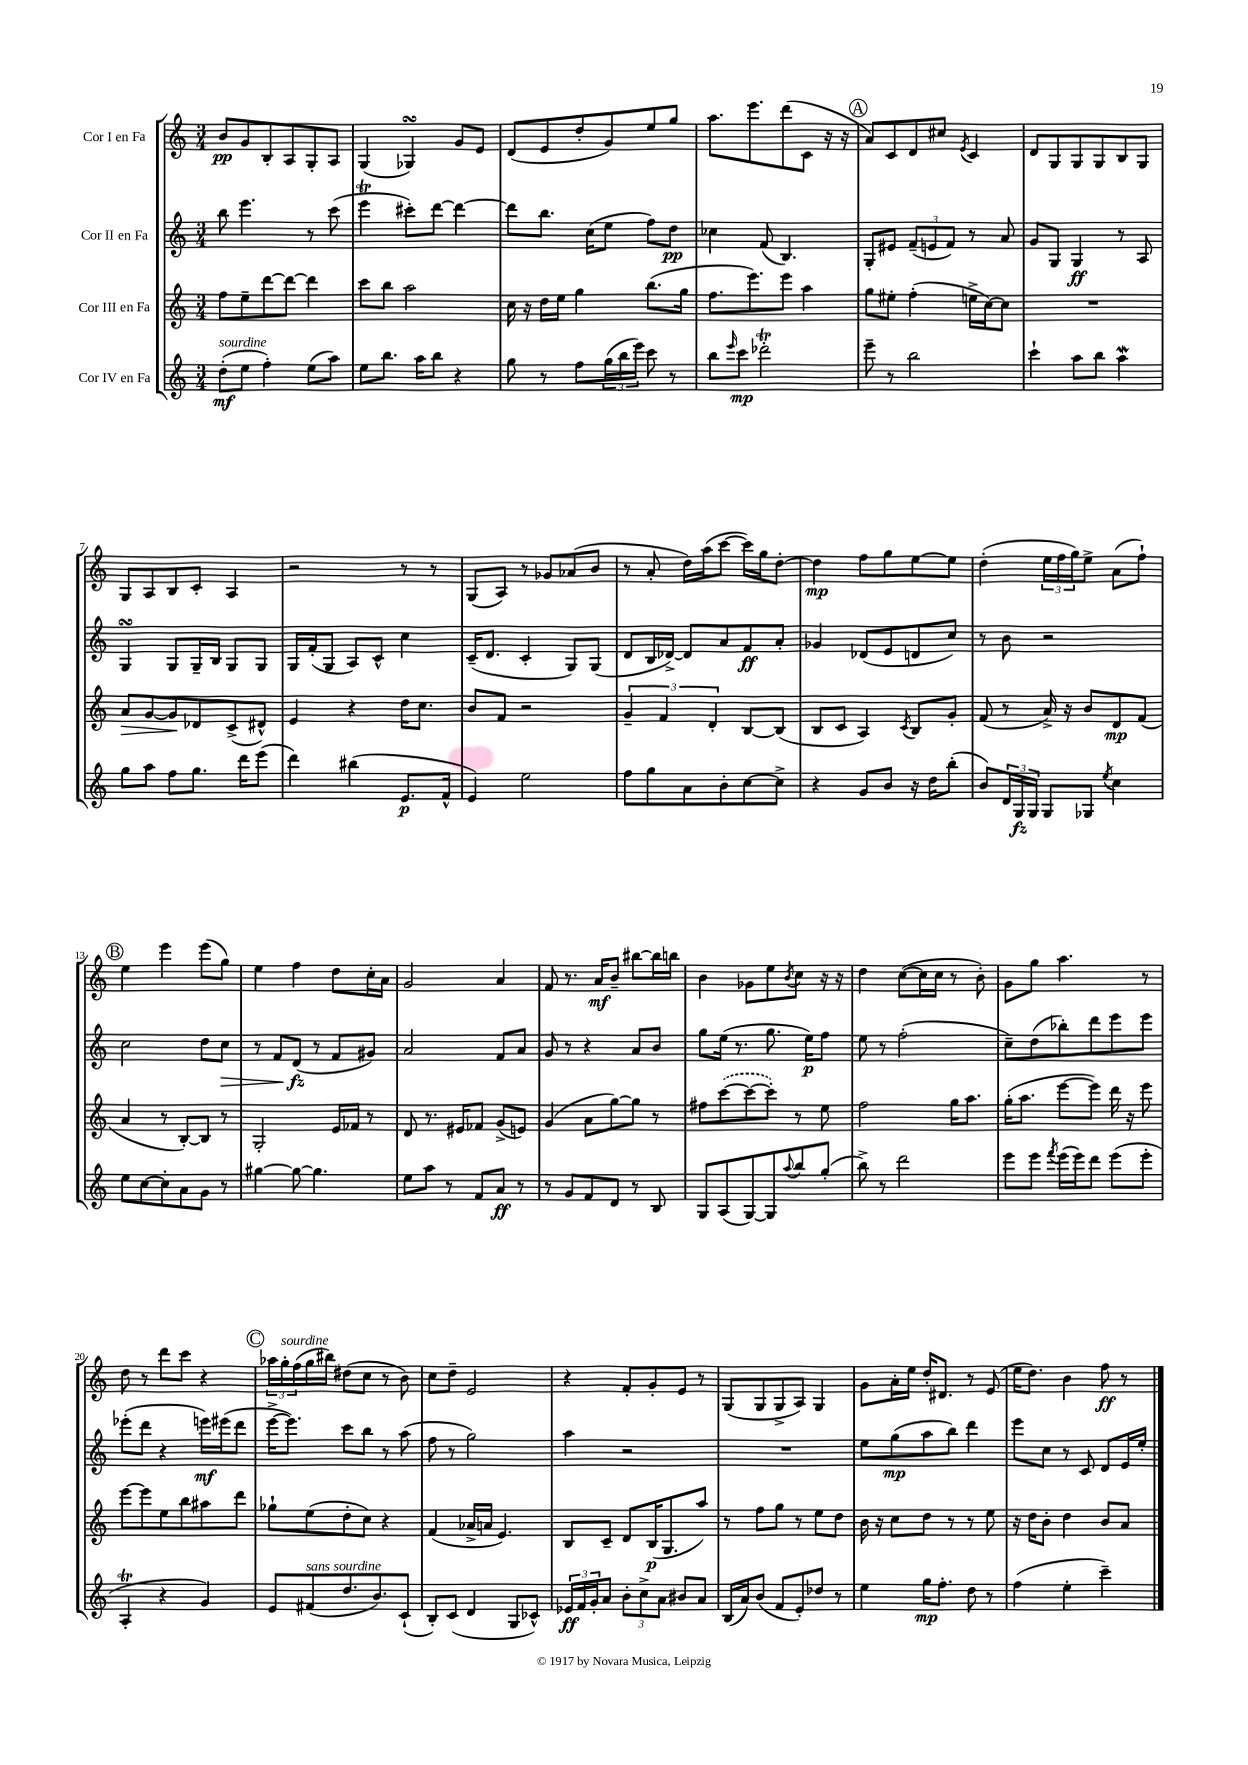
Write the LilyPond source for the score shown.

<<
\new StaffGroup <<
\new Staff = "s0" \with { instrumentName = "Cor I en Fa" } {
    \clef treble \key c \major \numericTimeSignature \time 3/4
    b'8\pp g'8 b8-. a8 g8-. a8 |
    g4( ges4\turn) g'8 e'8 |
    d'8( e'8 d''8-. g'8) e''8 g''8 |
    a''8. e'''8. d'''8( c'8 r16 r16 |
    \mark \markup { \circle "A" } a'8) c'8 d'8 cis''8 \acciaccatura { e'8 } c'4 |
    d'8 g8 g8 g8 b8 g8 |
    g8 a8 b8 c'8-. a4 |
    r2 r8 r8 |
    g8( a8) r8 ges'8 aes'8( b'8 |
    r8 a'8-. d''16) a''16( c'''8~ c'''16) g''16 d''8~-. |
    d''4\mp f''8 g''8 e''8~ e''8 |
    d''4-.( \tuplet 3/2 { e''16 f''16 g''16) } e''8-> a'8( f''8-!) |
    \mark \markup { \circle "B" } e''4 e'''4 e'''8( g''8) |
    e''4 f''4 d''8 c''16-. a'16 |
    g'2 a'4 |
    f'8 r8. a'16\mf b'8-- bis''8~ bis''16 b''16 |
    b'4 ges'8 e''8 \acciaccatura { b'8 } c''8 r16 r16 |
    d''4 c''8~( c''16 c''16 r8 b'8-.) |
    g'8 g''8 a''4. r8 |
    d''8 r8 d'''8 c'''8 r4 |
    \mark \markup { \circle "C" } \tuplet 3/2 { aes''16 g''16-.^\markup { \italic "sourdine" } f''16( } g''16 bis''16) dis''8( c''8 r8 b'8) |
    c''8 d''8-- e'2 |
    r4 f'8-. g'8-. e'8 r8 |
    g8( g8 g8-> a8) g4 |
    g'8 a'16-. e''16 d''16-. dis'8. r8 e'8( |
    e''16 d''8.) b'4 f''8\ff r8 \bar "|." |
}
\new Staff = "s1" \with { instrumentName = "Cor II en Fa" } {
    \clef treble \key c \major \numericTimeSignature \time 3/4
    b''8 e'''4. r8 c'''8( |
    e'''4\trill cis'''8-.) d'''8~ d'''4~ |
    d'''8 b''8. c''16( e''8 f''8) d''8\pp |
    ces''4 f'8( b4.) |
    \mark \markup { \circle "A" } g8-. eis'8 \tuplet 3/2 { f'8--( e'8 f'8) } r8 a'8 |
    g'8 g8 g4\ff r8 a8 |
    g4\turn g8 g16-- b16 g8 g8 |
    g16 f'16-.( g8 a8) c'8-^ c''4 |
    c'16--( d'8. c'4-. g8) g8( |
    d'8 b16 des'16~->) des'8 a'8 f'8\ff a'8-. |
    ges'4 des'8( e'8 d'8 c''8) |
    r8 b'8 r2 |
    \mark \markup { \circle "B" } c''2 d''8 c''8\> |
    r8 f'8 d'8\fz\!( r8 f'8 gis'8) |
    a'2 f'8 a'8 |
    g'8 r8 r4 a'8 b'8 |
    g''8 e''16( r8. g''8. e''16\p) f''8 |
    e''8 r8 f''2-.( |
    c''8--) d''8( bes''8-.) d'''8 e'''8 e'''8 |
    ees'''8-.( d'''8 r4 e'''16\mf) eis'''16( d'''8 |
    \mark \markup { \circle "C" } e'''16~-> e'''8.) c'''8 b''8 r8 a''8( |
    f''8 r8 g''2) |
    a''4 r2 |
    R2. |
    e''8 g''8\mp( a''8 b''8) d'''4 |
    e'''8 c''8 r8 c'8 d'8 e'16 e''16-. \bar "|." |
}
\new Staff = "s2" \with { instrumentName = "Cor III en Fa" } {
    \clef treble \key c \major \numericTimeSignature \time 3/4
    f''8 e''8-- d'''8~ d'''8~ d'''4 |
    c'''8 b''8 a''2 |
    c''16 r16 d''16 e''16 g''4 b''8.( g''16 |
    f''8. e'''8.) e'''8 a''4 |
    \mark \markup { \circle "A" } g''8 eis''8-. f''4-.( e''16-> c''16~) c''8 |
    R2. |
    a'8\> g'8~ g'8\! des'8 c'8->( dis'8-^) |
    e'4 r4 d''16 c''8. |
    b'8 f'8 r2 |
    \tuplet 3/2 { g'4-- f'4 d'4-. } b8~ b8( |
    b8 c'8 a4) \acciaccatura { c'8 } b8 g'8-. |
    f'8( r8 a'16->) r16 b'8 d'8\mp f'8( |
    \mark \markup { \circle "B" } a'4 r8 b8~-.) b8 r8 |
    g2-. e'16 fes'16 r8 |
    d'8 r8. eis'16 fes'8 g'8->( e'8) |
    g'4( a'8 g''8~) g''8 r8 |
    fis''8 \once \slurDashed c'''8~( c'''8~ c'''8-.) r8 e''8 |
    f''2 g''16 a''8. |
    g''16-.( a''8. e'''8~ e'''8) d'''16 r16 e'''8 |
    e'''8~ e'''8 e''8 b''8 ais''8 d'''8 |
    \mark \markup { \circle "C" } ges''8-! e''8( d''8-. c''8) r4 |
    f'4( aes'16-> a'16 e'4.) |
    b8 c'8-- d'8 b16\p( g8. a''8) |
    r8 f''8 g''8 r8 e''8 d''8 |
    b'16 r16 c''8 d''8 r8 r8 e''8 |
    r16 d''16 b'8-. d''4 b'8 a'8 \bar "|." |
}
\new Staff = "s3" \with { instrumentName = "Cor IV en Fa" } {
    \clef treble \key c \major \numericTimeSignature \time 3/4
    d''8-.\mf^\markup { \italic "sourdine" }( e''8 f''4-.) e''8( a''8) |
    e''8 b''8. a''16 b''8 r4 |
    g''8 r8 f''8 \tuplet 3/2 { g''16( b''16 e'''16) } c'''8 r8 |
    b''8 \grace { e'''16 } c'''8\mp des'''2-.\trill |
    \mark \markup { \circle "A" } e'''8-- r8 b''2 |
    c'''4-! a''8 b''8 a''4\mordent |
    g''8 a''8 f''8 g''8. d'''16 e'''8( |
    d'''4) bis''4( e'8.\p f'16-^ |
    e'4) e''2 |
    f''8 g''8 a'8 b'8-. c''8~ c''8-> |
    r4 g'8 b'8 r16 d''16 b''8-.( |
    b'8) \tuplet 3/2 { d'16 g16\fz g16 } g8 ges8 \acciaccatura { e''8 } c''4 |
    \mark \markup { \circle "B" } e''8 c''8~ c''8-. a'8 g'8 r8 |
    gis''4~ gis''8~ gis''4. |
    e''8 a''8 r8 f'8 a'8\ff r8 |
    r8 g'8 f'8 d'8 r8 b8 |
    g8 a8( g8~) g8 \appoggiatura { a''8 } b''8 g''8-.( |
    b''8->) r8 d'''2 |
    e'''8 e'''8 \acciaccatura { f'''8 } e'''16( e'''16) d'''8 e'''8( e'''8-. |
    a4-.\trill r4 g'4) |
    \mark \markup { \circle "C" } e'8 fis'8^\markup { \italic "sans sourdine" }( d''8. b'8.) c'8-!( |
    b8-.) c'8( d'4 g8 ces'8-^) |
    \tuplet 3/2 { ees'16\ff f'16 g'16-. } a'8 \tuplet 3/2 { b'8-. c''8-> a'8 } bis'8 a'8 |
    b16( a'16) b'8( f'8 e'8-.) des''8 r8 |
    e''4 g''16\mp f''8.-. d''8 r8 |
    f''4( e''4-. c'''4--) \bar "|." |
}
>>
>>
